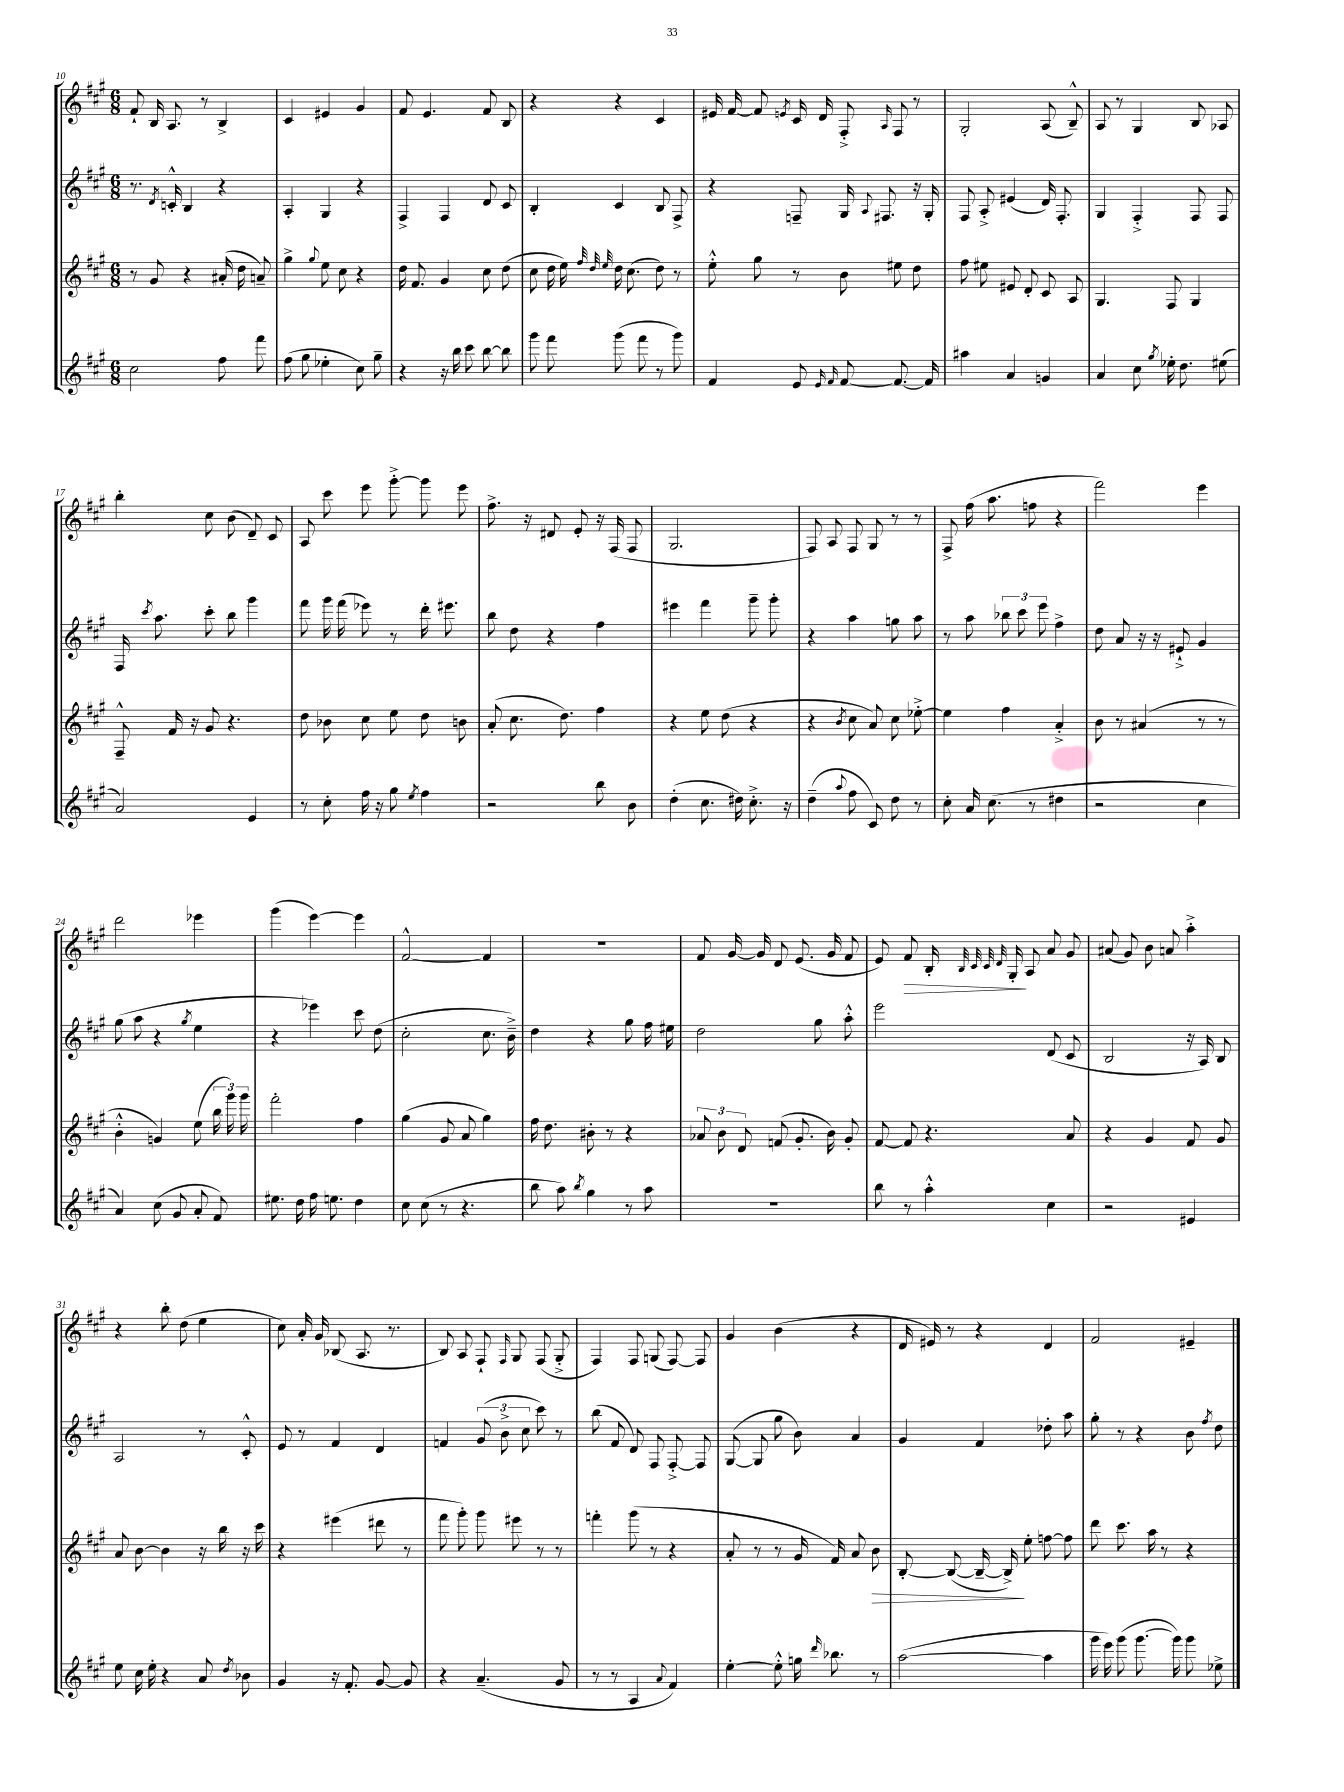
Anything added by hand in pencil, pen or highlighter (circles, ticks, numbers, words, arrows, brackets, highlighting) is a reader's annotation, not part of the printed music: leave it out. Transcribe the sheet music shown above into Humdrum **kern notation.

**kern	**kern	**kern	**kern
*staff4	*staff3	*staff2	*staff1
*clefG2	*clefG2	*clefG2	*clefG2
*k[f#c#g#]	*k[f#c#g#]	*k[f#c#g#]	*k[f#c#g#]
*M6/8	*M6/8	*M6/8	*M6/8
2cc#	8r	8.r	8f#`
.	8g#	.	16B
.	.	8qd	.
.	.	16c'^^	8.A
.	4r	4B	.
.	.	.	8r
8ff#	(16a#'	4r	4B^
.	16dd	.	.
8fff#	8a~)	.	.
=	=	=	=
(8ff#	4gg#^	4A'	4c#
8gg#	.	.	.
.	8qqgg#	.	.
4ee-'	8ee	4G#	4e#
.	8cc#	.	.
8cc#)	4r	4r	4g#
8gg#~	.	.	.
=	=	=	=
4r	16dd	4F#^	8f#
.	8.f#	.	.
.	.	.	4.e
16r	4g#	4F#	.
16bb	.	.	.
8ccc#	.	.	.
[8bb	8cc#	8d	8f#
8bb]	(8dd	8c#	8B
=	=	=	=
8ggg#	8cc#	4B'	4r
8fff#	16dd	.	.
.	16ee)	.	.
.	32qqff#	.	.
.	32qqdd	.	.
.	32qqee	.	.
(8ggg#	16dd	4c#	4r
.	(8.cc#	.	.
8fff#	.	.	.
8r	8dd)	8B	4c#
8ggg#)	8r	8F#^	.
=	=	=	=
4f#	8ee'^^	4r	16e#
.	.	.	[16f#
.	8gg#	.	8f#]
.	.	.	8qe
8e	8r	8F~	16c#
.	.	.	16d
16qqe	.	.	.
16qqf#	.	.	.
[8f#	8b	16G#	8F#'^
.	.	8qqA	.
.	.	8.F#	.
.	.	.	16qqA
8.f#_	8ee#	.	8F#
.	8dd	16r	8r
16f#]	.	16G#'	.
=	=	=	=
4aa#	8ff#	8F#	2G#'
.	8ee#	8A'^	.
4a	8e#	(4e#	.
.	8d'	.	.
4g	8c#	16d)	(8A
.	.	8.F#'	.
.	8A	.	8B~^^)
=	=	=	=
4a	4.G#	4G#	8A
.	.	.	8r
8cc#	.	4F#'^	4G#
8qgg#	.	.	.
16ee-'	8F#	.	.
8.dd	.	.	.
.	4G#	8F#	8B
(8ee#	.	8F#	8A-
=	=	=	=
2a)	8F#~^^	16F#	4bb'
.	.	8qccc#	.
.	.	8.aa	.
.	16f#	.	.
.	16r	.	.
.	8g#	8ccc#'	8cc#
.	4.r	8bb	(8b
4e	.	4ggg#	8d~)
.	.	.	8c#
=	=	=	=
8r	8dd	8fff#	8A
8cc#'	8b-	16ggg#	8ccc#
.	.	(16fff#	.
16ff#	8cc#	8eee-)	8eee
16r	.	.	.
8gg#	8ee	8r	[8ggg#'^
8qee	.	.	.
4ff#	8dd	16ddd'	8ggg#]
.	.	8.eee#	.
.	8b	.	8eee
=	=	=	=
2r	(8a'	8bb	8.ff#^
.	8.cc#	8dd	.
.	.	.	16r
.	.	4r	8d#
.	8.dd)	.	.
.	.	.	8e'
8bb	4ff#	4ff#	16r
.	.	.	(16F#
8b	.	.	8F#
=	=	=	=
(4dd'	4r	4eee#	2.G#
8.cc#	8ee	4fff#	.
.	(8dd	.	.
16dd#)	.	.	.
8.cc#'^	4r	8ggg#~	.
.	.	8ggg#'	.
16r	.	.	.
=	=	=	=
(4dd~	4r	4r	8F#)
.	.	.	8A
8qqaa	8qb	.	.
8ff#	8cc#	4aa	8F#
8c#)	8a)	.	8G#
8dd	8cc#	8gg	8r
8r	[8ee-'^	8aa	8r
=	=	=	=
8cc#'	4ee-]	8r	8F#^
16a	.	8aa	(16ff#
(8.cc#	.	.	8.aa
.	4ff#	12bb-	.
.	.	12ccc#	.
8r	.	.	8ff
.	.	12eee	.
4dd#	4a'^	4ff#^	4r
=	=	=	=
2r	8b	8dd	2fff#)
.	8r	8a	.
.	(4a#	16r	.
.	.	16r	.
.	.	8e#`^	.
4cc#	8r	4g#	4eee
.	8r	.	.
=	=	=	=
4a)	4b'^^	(8gg#	2ddd
.	.	8aa	.
(8cc#	4g)	4r	.
8g#	.	.	.
.	.	8qgg#	.
8a'	(8ee	4ee	4eee-
8f#)	24bb	.	.
.	24ggg#)	.	.
.	24ggg#	.	.
=	=	=	=
8.ee#	2fff#'	4r	(4ggg#
16dd	.	.	.
16ff#	.	4eee-)	[4eee)
8.ee	.	.	.
4dd	4ff#	8ccc#	4eee]
.	.	(8dd	.
=	=	=	=
8cc#	(4gg#	2cc#'	[2f#^^
(8cc#	.	.	.
8r	8g#	.	.
4.r	8a	.	.
.	4gg#)	8.cc#	4f#]
.	.	16b~^)	.
=	=	=	=
8bb	16ff#	4dd	2.r
.	8.dd	.	.
8aa)	.	.	.
8qbb	.	.	.
4gg#	8b#'	4r	.
.	8r	.	.
8r	4r	8gg#	.
8aa	.	16ff#	.
.	.	16ee#	.
=	=	=	=
2.r	12a-	2dd	8f#
.	12b	.	.
.	.	.	[16g#
.	12d	.	.
.	.	.	16g#]
.	(8f	.	8d
.	8.g#'	.	(8.e
.	.	8gg#	.
.	16b)	.	16g#
.	8g#'	8aa'^^	8f#
=	=	=	=
8bb	[8f#	2eee	8e)
8r	8f#]	.	8f#
4aa'^^	4.r	.	16B'
.	.	.	32qqB
.	.	.	32qqc#
.	.	.	32qqc#
.	.	.	32qqd
.	.	.	16G#'
.	.	.	8A
4cc#	.	(8d	8a
.	8a	8c#	8g#
=	=	=	=
2r	4r	2B	(8a#
.	.	.	8g#)
.	4g#	.	8b
.	.	.	8a
4e#	8f#	16r	4aa'^
.	.	16A)	.
.	8g#	8B	.
=	=	=	=
8ee	8a	2A	4r
16cc#	[8b	.	.
16ee'	.	.	.
4r	4b]	.	8bb'
.	.	.	(8dd
8a	16r	8r	4ee
.	16bb	.	.
8qdd	.	.	.
8b-	16r	8c#'^^	.
.	16ccc#	.	.
=	=	=	=
4g#	4r	8e	8cc#)
.	.	8r	16a'
.	.	.	16g#
16r	(4eee#	4f#	(8B-
8.f#'	.	.	.
.	.	.	8.A
[8g#	8ddd#	4d	.
.	.	.	8.r
8g#]	8r	.	.
=	=	=	=
4r	8fff#	4f	8B)
.	8ggg#')	.	8A
(4.a~	8ggg#	(12g#	8F#`
.	.	12b^	.
.	.	.	16qqF#
.	8eee#	.	8G#
.	.	12cc#	.
.	8r	8ccc#)	(8F#
8g#	8r	8r	8G#'^
=	=	=	=
8r	4fff'	(8bb	4F#)
8r	.	8f#	.
4A	(8ggg#	8d)	8F#
.	8r	8F#	(8G
8qqa	.	.	.
4f#)	4r	[8F#'^	[8F#)
.	.	8F#]	8F#]
=	=	=	=
[4ee'	8a'	([8G#	4g#
.	8r	8G#]	.
8ee'^^]	8r	8gg#	(4b
16gg	16g#	8b)	.
16qqddd	.	.	.
8.bb-	16f#)	.	.
.	8a	4a	4r
8r	8b	.	.
=	=	=	=
([2aa	[8B'	4g#	16d
.	.	.	16e#)
.	(8B_	.	8r
.	16B~_	4f#	4r
.	16B^])	.	.
.	8ee'	.	.
4aa]	[8ff	8dd-'	4d
.	8ff]	8aa	.
=	=	=	=
16ggg#	8ddd	8gg#'	2f#
16eee)	.	.	.
(8ggg#	8.ccc#	8r	.
[8.ggg#	.	4r	.
.	16aa	.	.
.	8r	.	.
16ggg#])	.	.	.
8ggg#	4r	8b	4e#~
.	.	8qff#	.
8ee-^	.	8dd	.
==	==	==	==
*-	*-	*-	*-
